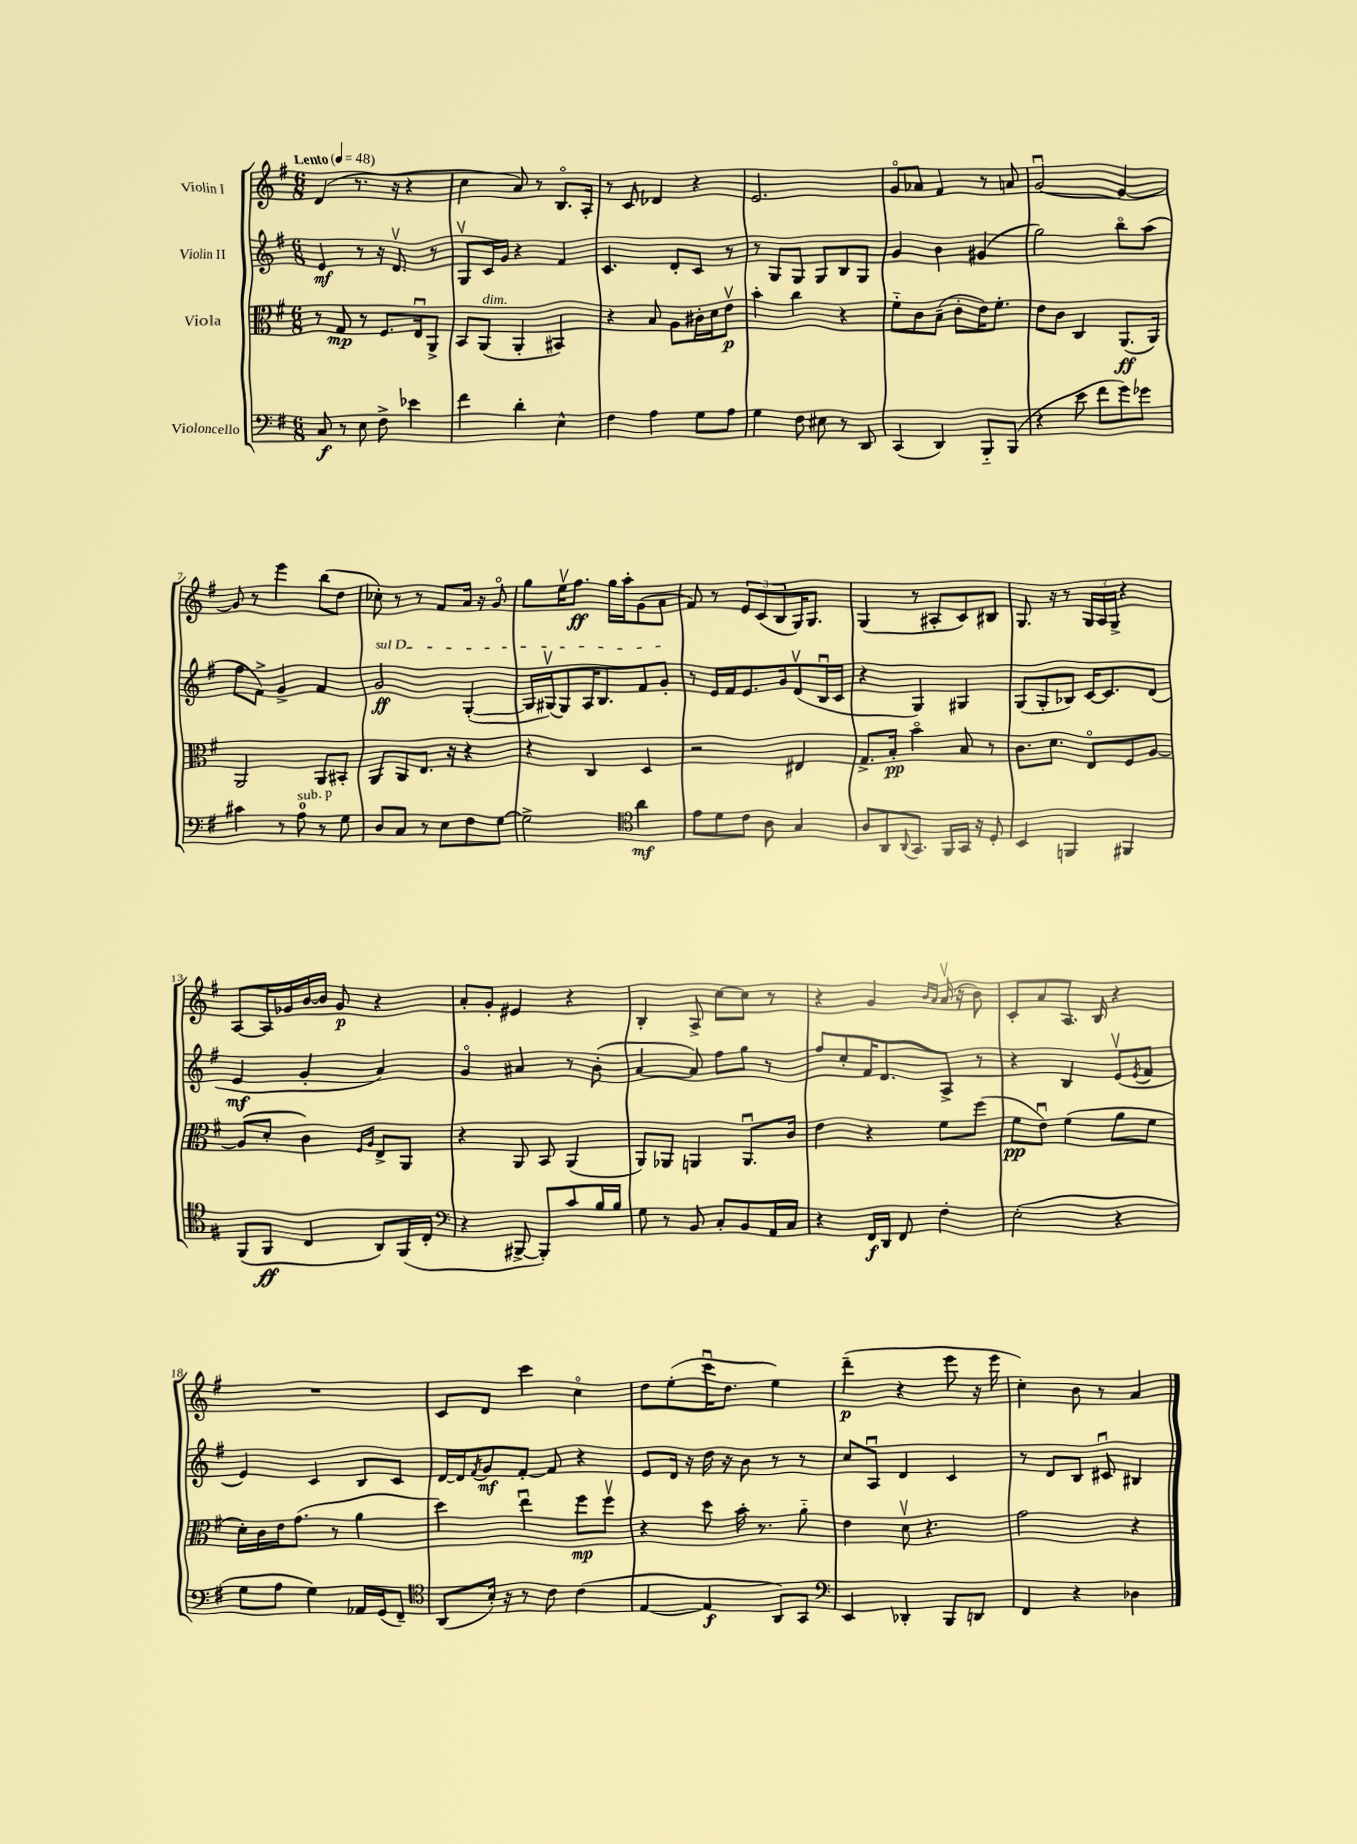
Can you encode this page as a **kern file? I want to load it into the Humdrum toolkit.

**kern	**kern	**kern	**kern
*staff4	*staff3	*staff2	*staff1
*clefF4	*clefC3	*clefG2	*clefG2
*k[f#]	*k[f#]	*k[f#]	*k[f#]
*M6/8	*M6/8	*M6/8	*M6/8
*MM48	*MM48	*MM48	*MM48
8C	8r	4e	(4d
8r	8G	.	.
8E	8r	8r	8.r
8F#^	8.F#	16r	.
.	.	8.dv	16r
4e-	.	.	4r
.	16Eu	.	.
.	8AA^	8r	.
=	=	=	=
4f#	8BB	8Gv	4cc
.	(8AA	16c	.
.	.	16g	.
4d'	4AA'	4r	8a)
.	.	.	8r
4E^^	4BB#)	4f#	8.Bo
.	.	.	16A'
=	=	=	=
4F#	4r	4.c	8r
.	.	.	8c
4A	8B	.	4d-
.	8A	8d'	.
8G	16c#'	8c	4r
.	16d	.	.
8A	8ev	8r	.
=	=	=	=
4G	4b'	8r	2.e
.	.	8G	.
8F#	4cc	8G	.
8E#	.	8G	.
8r	4r	8B	.
8DD	.	8G	.
=	=	=	=
(4CC	8f#'~	4g	8go
.	8c	.	8a-
4DD)	(8B~	4b	4f#
.	8c'	.	.
8BBB'~	16e)	(4g#	8r
.	8.f#'	.	.
(8BBB	.	.	8a
=	=	=	=
4r	8e	2gg)	[2gu
.	8c	.	.
8e	4C	.	.
8f#	.	.	.
8g)	(8.AA	8bbo	4g_
8g-	.	(8aa	.
.	16AA)	.	.
=	=	=	=
4c#	2AA	8ff#	8g]
.	.	8f#^)	8r
8r	.	4g^	4eee
8A	.	.	.
8r	8AA	4f#	(8bb
8G	8BB#'	.	8dd
=	=	=	=
8D	8AA	2g	8cc-')
8C	8AA	.	8r
8r	8.E	.	8r
8E	.	.	8f#
.	16r	.	.
8F#	4r	([4G'	16a
.	.	.	16r
[8G	.	.	8go
=	=	=	=
2G^]	4r	16G]	8gg
.	.	[16G#v)	.
.	.	8G#]	16eev
.	.	.	8.ff#
.	4C	16A	.
.	.	8.B	.
.	.	.	16gg
.	.	.	16aa'
*clefC4	*	*	*
4a	4D	8f#	(8g
.	.	8g'	8a
=	=	=	=
8e	2r	8r	8f#)
8d	.	16e	8r
.	.	16f#	.
8c	.	8.e	12e
.	.	.	(12c
8A	.	.	.
.	.	.	12B
.	.	16g	.
4G	4E#	(8dv	16G)
.	.	.	8.G
.	.	16Bu	.
.	.	16c	.
=	=	=	=
8A	8.G^	4r	(4G
8AA	.	.	.
.	16B'	.	.
8qqAA	.	.	.
8.GG	4bo	4G)	8r
.	.	.	8A#'
16FF#	.	.	.
16GG	8B	4G#	8c)
16r	.	.	.
8D'	8r	.	8B#
=	=	=	=
4BB	8.c	(8G	8.G
.	.	8G'	.
.	8.d	.	16r
4FF	.	8B-)	8r
.	8Eo	[16c	24G
.	.	.	24A
.	.	8.c]	.
.	.	.	24G^
4FF#	8F#	.	4r
.	[8A	(8d	.
=	=	=	=
(8FF#	(8A]	4e	[8A
8FF#	8d'	.	16A]
.	.	.	16g-
4C	4c)	4g'	[16b
.	.	.	16b]
.	.	.	8g-
.	16qqF#	.	.
.	16qqA	.	.
8AA)	8E^	4a)	4r
(16FF#	8AA	.	.
16C'	.	.	.
=	=	=	=
*clefF4	*	*	*
4r	4r	4go	8a'
.	.	.	8g'
[8BBB#^	8AA	4a#	4e#
8BBB#'])	8BB	.	.
8c	(4AA	8r	4r
16B	.	(8b'	.
16B	.	.	.
=	=	=	=
8G	8AA)	[4a	4B'
8r	8AA-	.	.
8BB	4AA	8a])	8A^
8C'	.	8ff#	[8cc
8BB	8.AAu	8gg	8cc]
16AA	.	8r	8r
16C	16c	.	.
=	=	=	=
4r	4e	8ff#	4r
.	.	8cc'	.
16FF#	4r	16f#	4g
16DD	.	8.d	.
8FF#	.	.	.
.	.	.	16qqb
.	.	.	16qqa
4F#'	8f#	8A^	(16av
.	.	.	16r
.	(8ff#	8r	8b)
=	=	=	=
(2E'	8f#	4r	8c'
.	8eu)	.	8a
.	(4f#	4B	8.A
.	.	.	16B
4r	8a	(8ev	4r
.	.	8qe	.
.	8f#	8f#	.
=	=	=	=
8G	16d')	4e)	2.r
.	16c	.	.
8A	16e	.	.
.	(8.g	.	.
4G)	.	4c	.
.	8r	.	.
16AA-	4a	8B	.
(16GG	.	.	.
8FF#~)	.	8c	.
=	=	=	=
*clefC4	*	*	*
(8AA	4dd)	[16d	8c
.	.	16d]	.
.	.	8qf#	.
16B')	.	8g	8d
16r	.	.	.
8r	4eeu	[8f#'	4ccc
8c	.	8f#]	.
(4c	8ff#	4r	4cco
.	8ff#v	.	.
=	=	=	=
[4E	4r	8e	8dd
.	.	16d	(8ee'
.	.	16r	.
4E]	8dd	16dd	16cccu
.	.	16r	8.dd
.	16b'	8b	.
.	8.r	.	.
8AA)	.	8r	4ee)
8GG	8a'~	8r	.
=	=	=	=
*clefF4	*	*	*
4EE	4e	8cc	(4ddd~
.	.	8Au	.
4DD-'	8dv	4d	4r
.	4.r	.	.
8BBB	.	4c	8eee
8DD	.	.	16r
.	.	.	16eee
=	=	=	=
4FF#	2g	8r	4cc')
.	.	8d	.
4r	.	8B	8b
.	.	8c#u	8r
4D-	4r	4B#	4a
==	==	==	==
*-	*-	*-	*-
